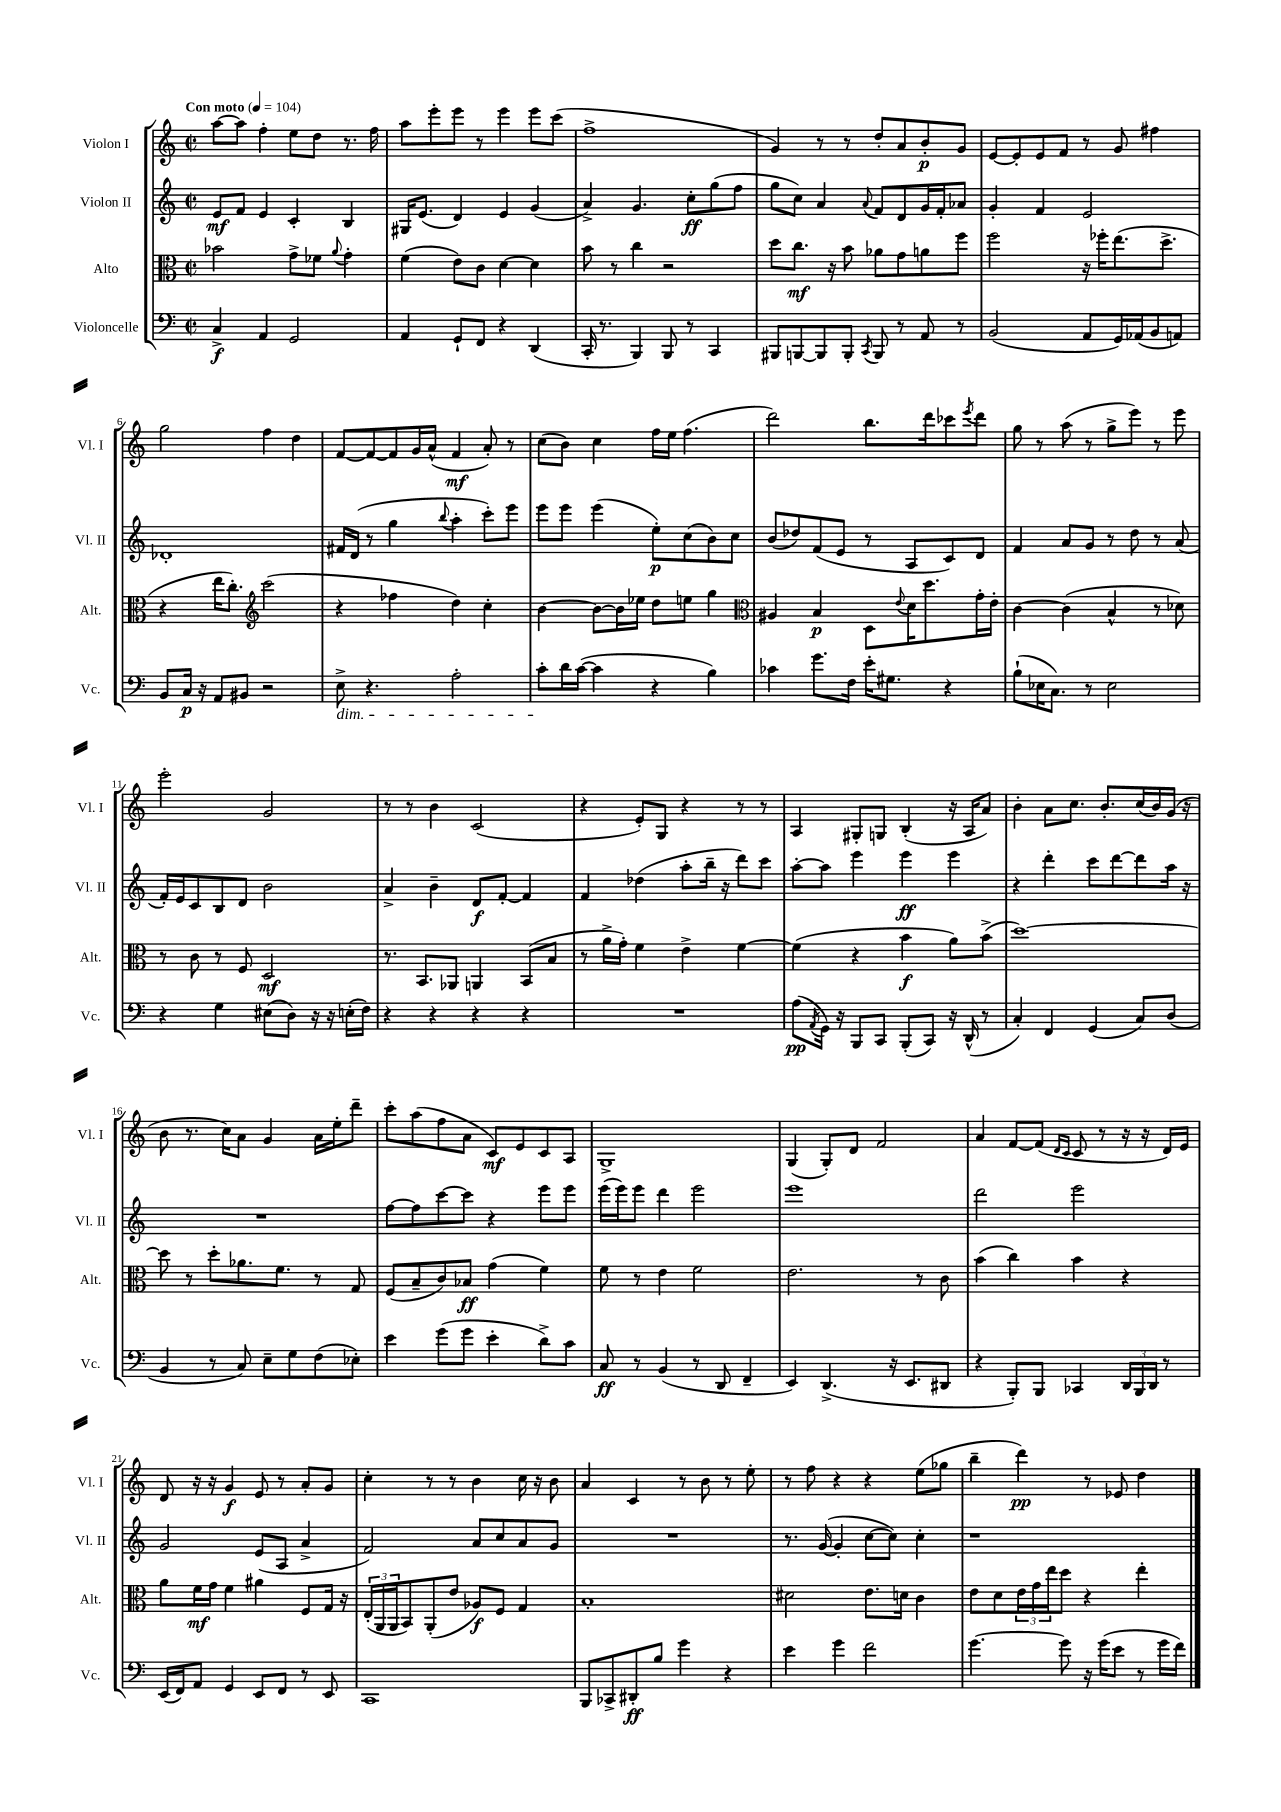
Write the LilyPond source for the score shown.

<<
\new StaffGroup <<
\new Staff = "s0" \with { instrumentName = "Violon I" shortInstrumentName = "Vl. I" } {
    \clef treble \key c \major \defaultTimeSignature \time 2/2 \tempo "Con moto" 4 = 104
    a''8~ a''8 f''4-. e''8 d''8 r8. f''16 |
    a''8 e'''8-. e'''8 r8 e'''4 e'''8 c'''8( |
    f''1-> |
    g'4) r8 r8 d''8-. a'8 b'8-.\p g'8 |
    e'8~ e'8-. e'8 f'8 r8 g'8 fis''4 |
    g''2 f''4 d''4 |
    f'8~ f'8~ f'8 g'16 a'16-^( f'4\mf a'8-.) r8 |
    c''8( b'8) c''4 f''16 e''16 f''4.( |
    d'''2) b''8. d'''16 ces'''8 \acciaccatura { e'''8 } d'''8 |
    g''8 r8 a''8( r8 g''8-> e'''8) r8 e'''8 |
    e'''2-. g'2 |
    r8 r8 b'4 c'2( |
    r4 e'8-.) g8 r4 r8 r8 |
    a4 gis8-. g8 b4-.( r16 a16 a'8) |
    b'4-. a'8 c''8. b'8.-. c''16( b'16) g'16( r16 |
    b'8 r8. c''16) a'8 g'4 a'16 e''16-. d'''8-- |
    c'''8-. a''8( f''8 a'8 c'8\mf) e'8 c'8 a8 |
    g1-> |
    g4( g8-.) d'8 f'2 |
    a'4 f'8~ f'8( \grace { d'16 c'16 } c'8 r8 r16 r16 d'16) e'16 |
    d'8 r16 r16 g'4\f e'8 r8 a'8-. g'8 |
    c''4-. r8 r8 b'4 c''16 r16 b'8 |
    a'4 c'4 r8 b'8 r8 e''8-. |
    r8 f''8 r4 r4 e''8( ges''8 |
    b''4-- d'''4\pp) r8 ees'8 d''4 \bar "|." |
}
\new Staff = "s1" \with { instrumentName = "Violon II" shortInstrumentName = "Vl. II" } {
    \clef treble \key c \major \defaultTimeSignature \time 2/2
    e'8\mf f'8 e'4 c'4-. b4 |
    gis16 e'8.( d'4) e'4 g'4( |
    a'4->) g'4. c''8-.\ff g''8( f''8 |
    g''8 c''8) a'4 \appoggiatura { a'8 } f'8 d'8 g'16 f'16-. aes'8 |
    g'4-. f'4 e'2 |
    des'1-. |
    fis'16 d'16( r8 g''4 \appoggiatura { b''8 } a''4-. c'''8-.) e'''8 |
    e'''8 e'''8 e'''4( e''8-.\p) c''8( b'8) c''8 |
    b'8( des''8) f'8( e'8 r8 a8 c'8) d'8 |
    f'4 a'8 g'8 r8 d''8 r8 a'8( |
    f'16-.) e'16 c'8 b8 d'8 b'2 |
    a'4-> b'4-- d'8\f f'8~-. f'4 |
    f'4 des''4( a''8-. b''16-- r16 d'''8) c'''8 |
    a''8~-. a''8 e'''4 e'''4\ff e'''4 |
    r4 d'''4-. c'''8 d'''8~ d'''8 a''16 r16 |
    R1 |
    f''8~ f''8 c'''8~ c'''8 r4 e'''8 e'''8 |
    e'''16( e'''16) e'''8 d'''4 e'''2 |
    e'''1 |
    d'''2 e'''2 |
    g'2 e'8( a8 a'4-> |
    f'2) a'8 c''8 a'8 g'8 |
    R1 |
    r8. g'16~( g'4-. c''8~ c''8) c''4-. |
    r1 \bar "|." |
}
\new Staff = "s2" \with { instrumentName = "Alto" shortInstrumentName = "Alt." } {
    \clef alto \key c \major \defaultTimeSignature \time 2/2
    bes'2 g'8-> fes'8 \appoggiatura { a'8 } g'4-. |
    f'4( e'8) c'8 d'4~ d'4 |
    b'8 r8 c''4 r2 |
    d''8 c''8.\mf r16 b'8 aes'8 g'8 a'8 f''8 |
    f''2 r16 fes''16-. e''8.( d''8.-> |
    r4 e''16 c''8.-.) \clef treble c'''2( |
    r4 fes''4 d''4) c''4-. |
    b'4~ b'8~ b'16 ees''16 d''8 e''8 g''4 |
    \clef alto ais4 b4\p d8 \appoggiatura { e'8 } d'16 d''8. g'16-. e'16-. |
    c'4~ c'4( b4-^ r8 des'8) |
    r8 c'8 r8 f8 d2\mf |
    r8. b,8. aes,8 a,4 b,8( b8 |
    r8 a'16-> g'16-.) f'4 e'4-> f'4~ |
    f'4( r4 b'4\f a'8) b'8->( |
    d''1~) |
    d''8 r8 d''8-. aes'8. f'8. r8 g8 |
    f8( b8-- c'8) bes8\ff g'4( f'4) |
    f'8 r8 e'4 f'2 |
    e'2. r8 c'8 |
    b'4( c''4) b'4 r4 |
    a'8 f'16\mf g'16 f'4 ais'4 f8 g16 r16 |
    \tuplet 3/2 { e16-.( a,16 a,16 } b,8) a,8-.( e'8 aes8\f) f8 g4 |
    b1-. |
    dis'2 e'8. d'16 c'4 |
    e'8 d'8 \tuplet 3/2 { e'16 g'16 e''16 } d''8 r4 e''4-. \bar "|." |
}
\new Staff = "s3" \with { instrumentName = "Violoncelle" shortInstrumentName = "Vc." } {
    \clef bass \key c \major \defaultTimeSignature \time 2/2
    c4->\f a,4 g,2 |
    a,4 g,8-! f,8 r4 d,4( |
    c,16-. r8. b,,4) b,,8 r8 c,4 |
    bis,,8 b,,8~ b,,8 b,,8-. \acciaccatura { c,8 } b,,8 r8 a,8 r8 |
    b,2( a,8 g,16) aes,16( b,8 a,8) |
    b,8 c16\p r16 a,8 bis,8 r2 |
    e8->\dim r4. a2-. |
    c'8-.\! d'16 c'16~( c'4 r4 b4) |
    ces'4 g'8. f16 e'16-. gis8. r4 |
    b8-!( ees16 c8.) r8 ees2 |
    r4 g4 eis8( d8) r16 r16 e16-.( f16) |
    r4 r4 r4 r4 |
    R1 |
    a8\pp( \acciaccatura { a,8 } g,16) r16 b,,8 c,8 b,,8-.( c,8) r16 d,16-^( r8 |
    c4-.) f,4 g,4( c8) d8( |
    b,4 r8 c8) e8-- g8 f8( ees8-.) |
    e'4 g'8( g'8 e'4-. d'8->) c'8 |
    c8\ff r8 b,4( r8 d,8 f,4-- |
    e,4) d,4.->( r16 e,8. dis,8 |
    r4 b,,8-.) b,,8 ces,4 \tuplet 3/2 { d,16 b,,16 d,16 } r8 |
    e,16( f,16) a,8 g,4 e,8 f,8 r8 e,8 |
    c,1 |
    b,,8 ces,8-> dis,8-.\ff b8 g'4 r4 |
    e'4 g'4 f'2 |
    g'4.~ g'8 r16 g'16( e'8 r8 g'16 f'16) \bar "|." |
}
>>
>>
